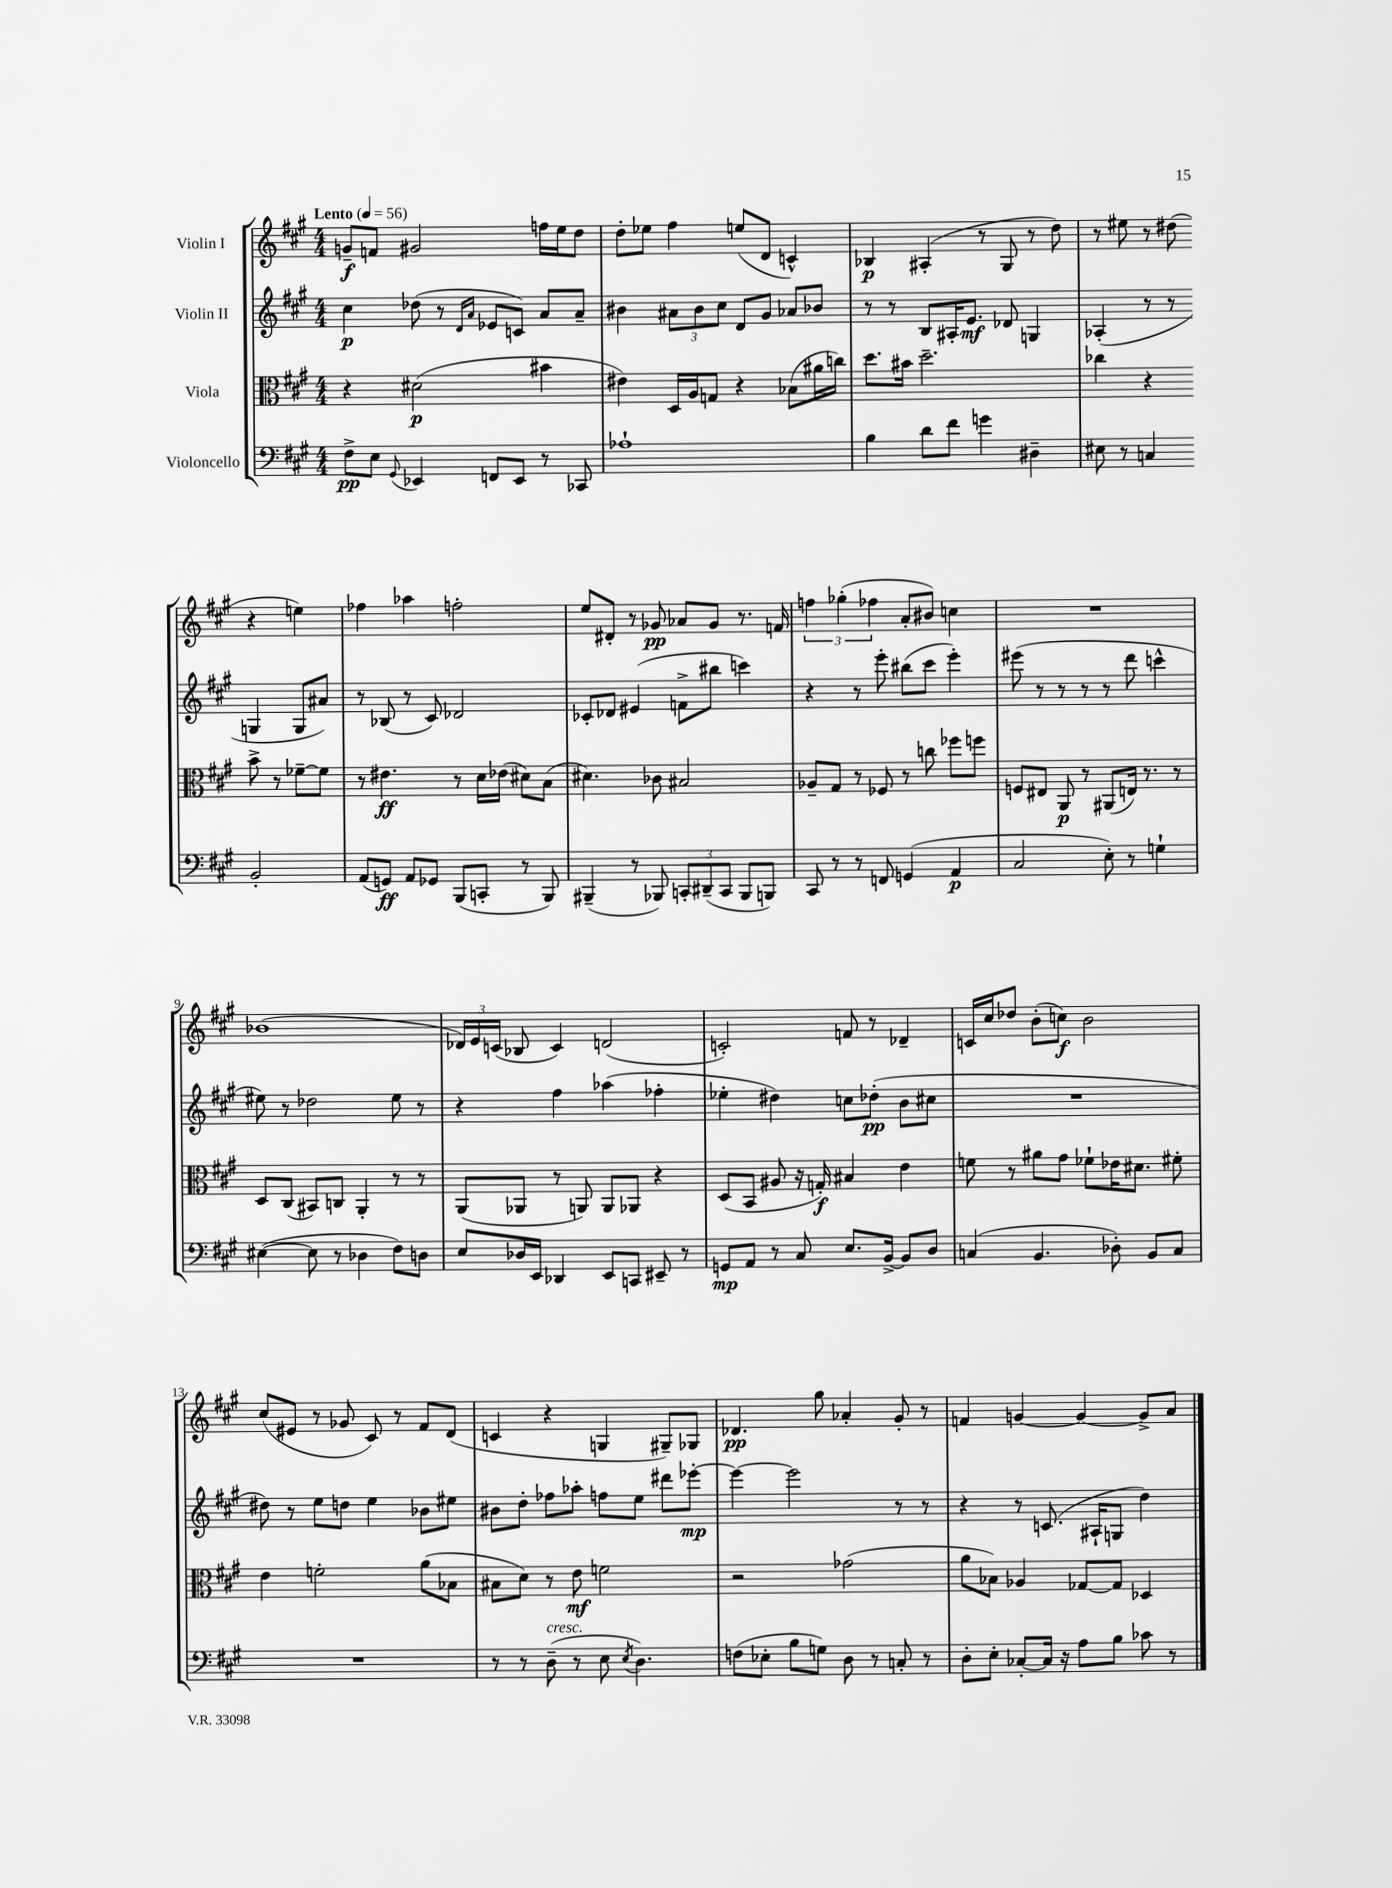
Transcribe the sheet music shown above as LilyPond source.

<<
\new StaffGroup <<
\new Staff = "s0" \with { instrumentName = "Violin I" } {
    \clef treble \key a \major \numericTimeSignature \time 4/4 \tempo "Lento" 4 = 56
    \autoBeamOff g'8[--\f f'8] gis'2 f''16[ e''16 d''8] |
    d''8[-. ees''8] fis''4 e''8[( d'8] c'4-^) |
    bes4\p ais4-.( r8 gis8 r8 d''8) |
    r8 eis''8 r8 dis''8( r4 e''4) |
    fes''4 aes''4 f''2-. |
    e''8[ dis'8]-. r8 ges'8\pp aes'8[ ges'8] r8. f'16 |
    \tuplet 3/2 { f''4 ges''4-.( fes''4 } a'8[-. bis'8]) c''4 |
    R1 |
    bes'1( |
    \tuplet 3/2 { des'16[) e'16 c'16]( } bes8 c'4) d'2( |
    c'2-.) f'8 r8 des'4-- |
    c'16[ cis''16 des''8] b'8[-.( c''8]\f) b'2 |
    cis''8[( eis'8] r8 ges'8 cis'8) r8 fis'8[ d'8]( |
    c'4 r4 g4 gis8[--) ges8] |
    des'4.\pp gis''8 aes'4-. gis'8-. r8 |
    f'4 g'4~ g'4~ g'8[-> a'8] \bar "|." |
}
\new Staff = "s1" \with { instrumentName = "Violin II" } {
    \clef treble \key a \major \numericTimeSignature \time 4/4
    \autoBeamOff cis''4\p des''8( r8 \grace { d'16[ a'16] } ees'8[ c'8]) a'8[ a'8]-- |
    bis'4 \tuplet 3/2 { ais'8[ bis'8 cis''8] } d'8[ gis'8] aes'8[ bes'8] |
    r8 r8 b8[ ais16-. e'8.]\mf des'8 g4 |
    aes4-.( r8 r8 g4 g8[ ais'8]) |
    r8 bes8( r8 cis'8) des'2 |
    ces'8[-. des'8] eis'4( f'8[-> bis''8] c'''4) |
    r4 r8 e'''8-. bis''8[( cis'''8] e'''4-.) |
    eis'''8( r8 r8 r8 r8 d'''8 c'''4-^ |
    eis''8) r8 des''2 eis''8 r8 |
    r4 fis''4 aes''4( fes''4-. |
    ees''4-. dis''4) c''8[ des''8]-.\pp( b'8[ cis''8] |
    R1 |
    dis''8) r8 e''8[ d''8] e''4 bes'8[ eis''8] |
    bis'8[ d''8]-. fes''8[ aes''8]-. f''8[ e''8] dis'''8[ ees'''8]~-.\mp |
    ees'''4~ ees'''2 r8 r8 |
    r4 r8 c'8.( ais16[-! g8] d''4) \bar "|." |
}
\new Staff = "s2" \with { instrumentName = "Viola" } {
    \clef alto \key a \major \numericTimeSignature \time 4/4
    \autoBeamOff r4 dis'2\p( bis'4 |
    eis'4) d16[ a16 g8] r4 bes8[( ais'16 c''16]) |
    d''8.[ bis'16] d''2.-- |
    ces''4 r4 b'8-> r8 fes'8[~-- fes'8] |
    r8 eis'4.\ff r8 d'16[ ees'16]( dis'8[) b8]( |
    dis'4.) ces'8 bis2 |
    aes8[-- gis8] r8 fes8 r8 c''8 fes''8[ f''8] |
    f8[ eis8] a,8\p r8 ais,8[( e16]) r8. r8 |
    d8[ cis8]( bis,8[) c8] a,4-. r8 r8 |
    a,8[( aes,8] r8 a,8) a,8[ aes,8] r4 |
    d8[( b,8] ais8 r16 g16-.\f) bis4 e'4 |
    f'8 r8 ais'8[ gis'8] fes'8[-! ees'16 dis'8.] fis'8-. |
    e'4 f'2-. a'8[( bes8] |
    bis8[ d'8]) r8 e'8\mf f'2 |
    r2 ges'2( |
    a'8[ bes8]) aes4 ges8[~ ges8] des4 \bar "|." |
}
\new Staff = "s3" \with { instrumentName = "Violoncello" } {
    \clef bass \key a \major \numericTimeSignature \time 4/4
    \autoBeamOff fis8[->\pp e8] \appoggiatura { gis,8 } ees,4 f,8[ ees,8] r8 ces,8 |
    aes1-! |
    b4 d'8[ fis'8] g'4 dis4-- |
    eis8 r8 c4 b,2-. |
    a,8[( g,8]\ff) a,8[ ges,8] b,,8[( c,8]-. r8 b,,8) |
    bis,,4--( r8 bes,,8) \tuplet 3/2 { c,8[-. dis,8--( c,8] } bes,,8[ b,,8]) |
    cis,8 r8 r8 f,8 g,4( a,4\p |
    cis2 e8-.) r8 g4-! |
    eis4~( eis8 r8 des4 fis8[) d8] |
    e8[ des16 e,16] des,4 e,8[ c,8] eis,8-- r8 |
    g,8[\mp a,8] r8 cis8 e8.[ b,16]~-> b,8[ d8] |
    c4( b,4. des8-.) b,8[ c8] |
    R1 |
    r8 r8 d8--^\markup { \italic "cresc." }( r8 e8 \acciaccatura { e8 } d4.) |
    f8[( ees8]-. b8[ g8]) d8 r8 c8-. r8 |
    d8[-. e8]-. ces8[~-. ces16] r16 a8[ b8] ces'8 r8 \bar "|." |
}
>>
>>
